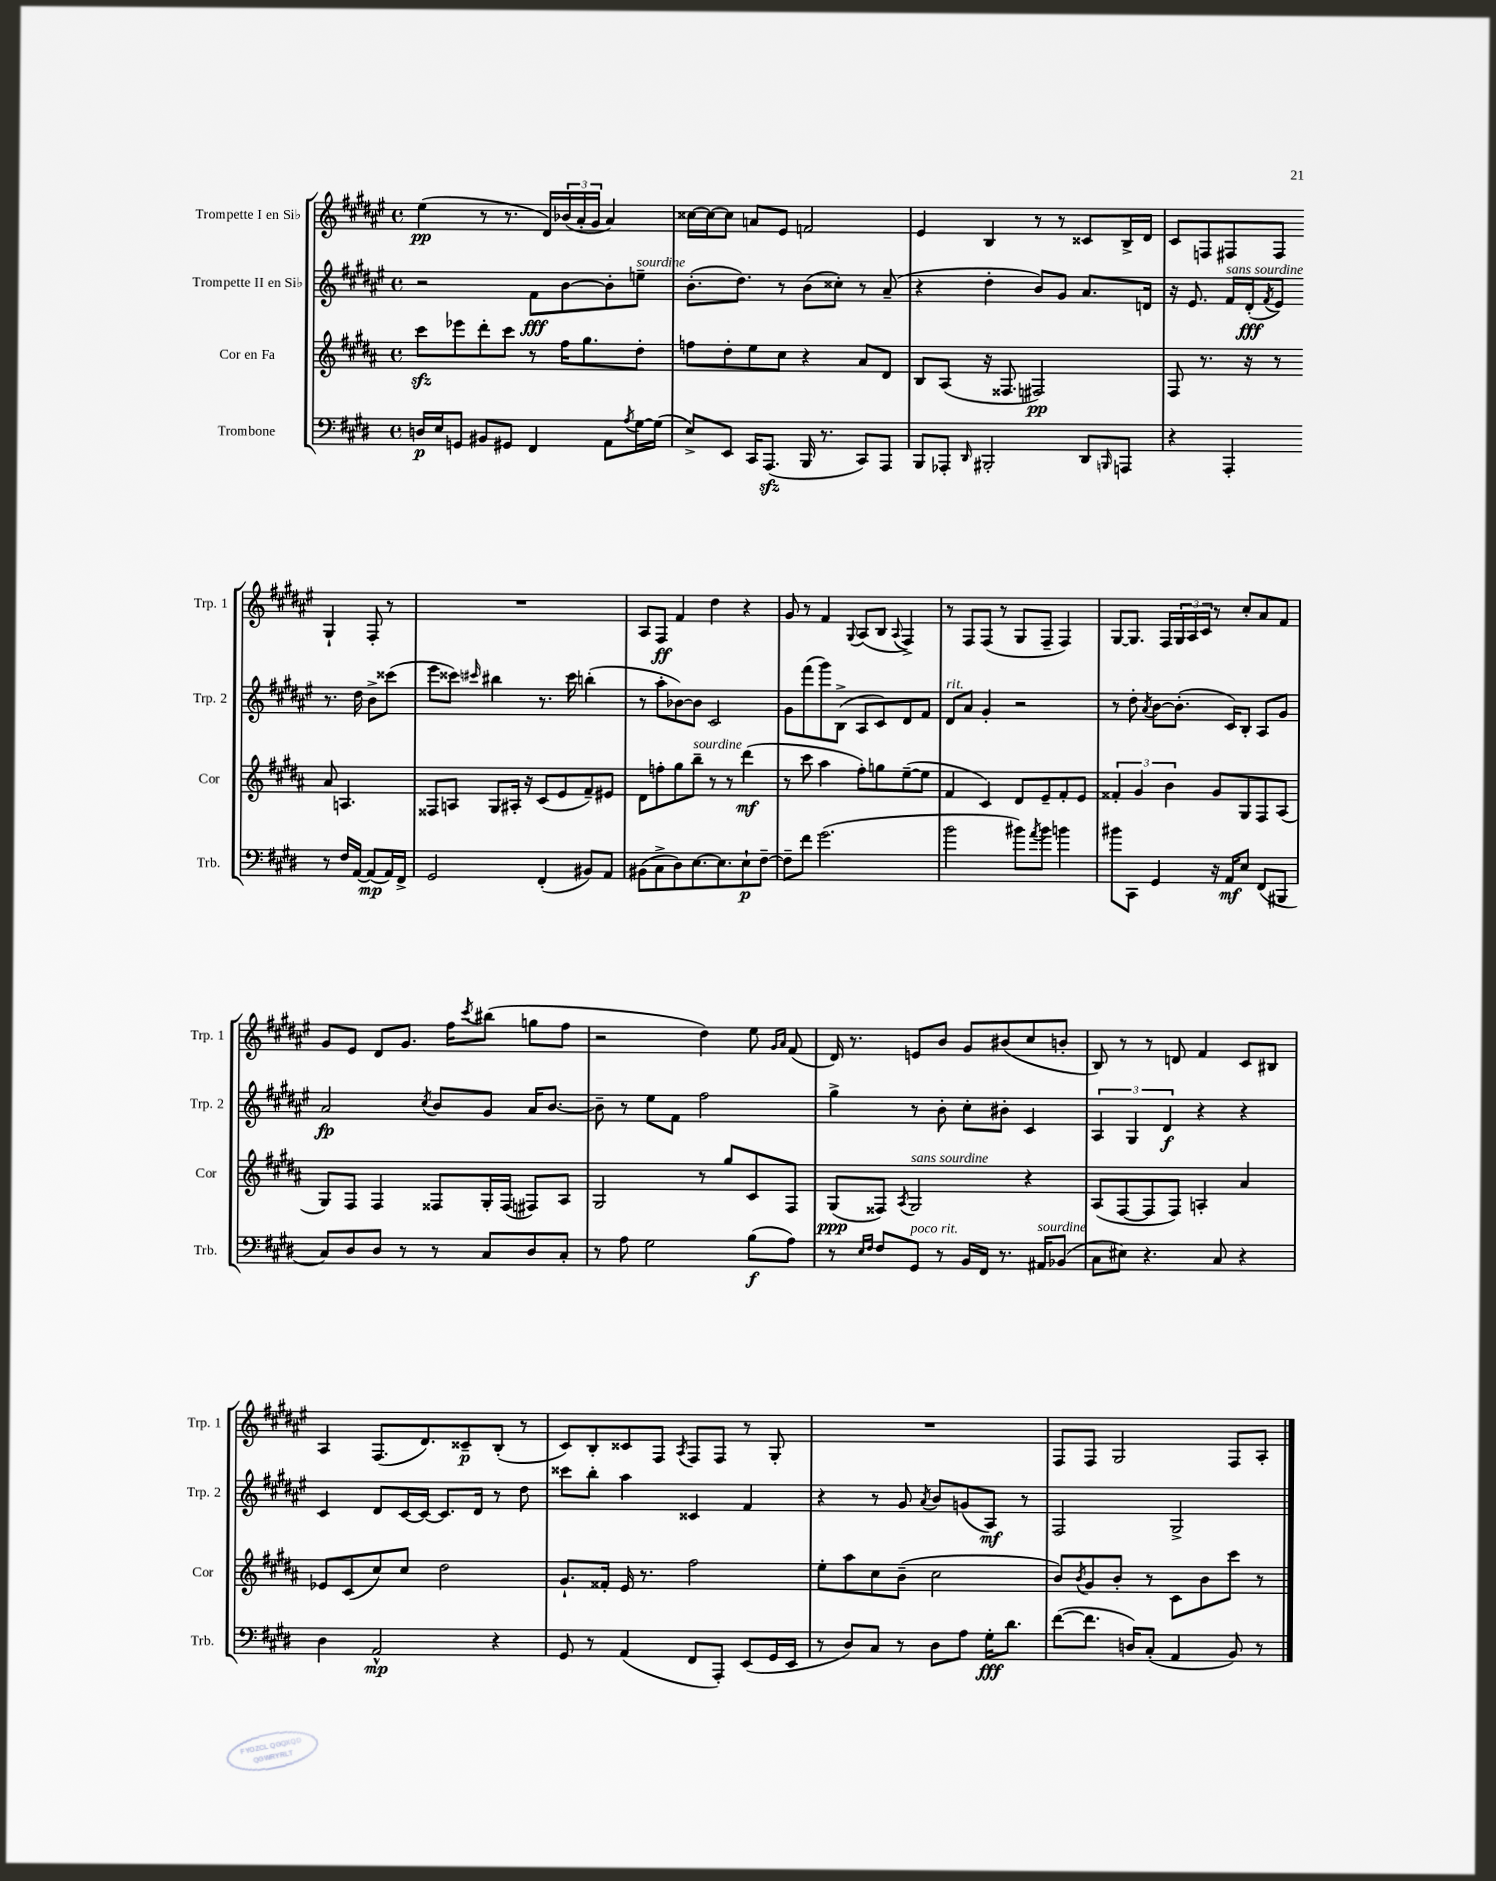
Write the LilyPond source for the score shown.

<<
\new StaffGroup <<
\new Staff = "s0" \with { instrumentName = "Trompette I en Sib" shortInstrumentName = "Trp. 1" } {
    \clef treble \key fis \major \defaultTimeSignature \time 4/4
    eis''4\pp( r8 r8. dis'16) \tuplet 3/2 { bes'16( ais'16-. gis'16 } ais'4) |
    cisis''16~ cisis''16~ cisis''8 a'8 eis'8 f'2 |
    eis'4 b4 r8 r8 cisis'8 b16-> dis'16 |
    cis'8 f8 fis8 fis8 gis4-! fis8-. r8 |
    R1 |
    ais8 fis8\ff fis'4 dis''4 r4 |
    gis'8 r8 fis'4 \appoggiatura { gis8 } ais8( b8 \appoggiatura { ais8 } fis4->) |
    r8 fis8 fis8( r8 gis8 fis8-- fis4) |
    gis8~ gis8. fis16 \tuplet 3/2 { gis16 ais16 cis'16 } r8 cis''8-. ais'8 fis'8 |
    gis'8 eis'8 dis'8 gis'8. fis''16 \acciaccatura { cis'''8 } bis''8( g''8 fis''8 |
    r2 dis''4) eis''8 \grace { gis'16 ais'16 } fis'8( |
    dis'16) r8. e'8 b'8 gis'8 bis'8( cis''8 b'8-. |
    b8) r8 r8 d'8 fis'4 cis'8 bis8 |
    ais4 fis8.( dis'8.) cisis'8--\p b8-.( r8 |
    cis'8) b8-. cisis'8 fis8 \acciaccatura { ais8 } fis8 fis8 r8 gis8-. |
    R1 |
    fis8 fis8 gis2 fis8 ais8-. \bar "|." |
}
\new Staff = "s1" \with { instrumentName = "Trompette II en Sib" shortInstrumentName = "Trp. 2" } {
    \clef treble \key fis \major \defaultTimeSignature \time 4/4
    r2 fis'8\fff b'8~ b'8-. e''8--^\markup { \italic "sourdine" } |
    b'8.-.( dis''8.) r8 b'8( cisis''8-.) r8 ais'8--( |
    r4 dis''4-. b'8) gis'8 ais'8. d'16 |
    r16 eis'8. fis'16^\markup { \italic "sans sourdine" } dis'16-.\fff( \acciaccatura { fis'8 } eis'8) r8. dis''16 b'8-> cisis'''8( |
    eis'''8 cisis'''8) \grace { cis'''16 } bis''4 r8. cis'''16 b''4-.( |
    r8 ais''8-. bes'8~) bes'8 cis'2 |
    gis'8 fis'''8( gis'''8) b8->( ais8 cis'8) dis'8 fis'8 |
    dis'8^\markup { \italic "rit." } ais'8 gis'4-. r2 |
    r8 dis''8-. \acciaccatura { ais'8 } b'8~ b'8.-.( cis'16) b8-. ais8 gis'8 |
    ais'2\fp \acciaccatura { cis''8 } b'8 gis'8 ais'16 b'8.~ |
    b'8-- r8 eis''8 fis'8 fis''2 |
    gis''4-> r8 b'8-. cis''8-. bis'8-. cis'4 |
    \tuplet 3/2 { ais4 gis4 dis'4\f } r4 r4 |
    cis'4 dis'8 cis'16~ cis'16~ cis'8. dis'16 r8 dis''8 |
    cisis'''8 b''8-. ais''4 cisis'4 fis'4 |
    r4 r8 gis'8 \acciaccatura { ais'8 } b'8 g'8( ais8\mf) r8 |
    fis2 gis2-> \bar "|." |
}
\new Staff = "s2" \with { instrumentName = "Cor en Fa" shortInstrumentName = "Cor" } {
    \clef treble \key b \major \defaultTimeSignature \time 4/4
    cis'''8\sfz ees'''8 dis'''8-. cis'''8 r8 fis''16 gis''8. dis''8-. |
    f''8 dis''8-. e''8 cis''8 r4 ais'8 dis'8 |
    b8 ais8( r16 fisis8. fis2\pp) |
    fis8 r8. r16 r8 ais'8 a4. |
    fisis8 a8 gis8 ais16-. r16 cis'8( e'8 fis'8--) eis'8 |
    dis'8 f''8-. gis''8 b''8--^\markup { \italic "sourdine" } r8 r8 dis'''4\mf( |
    r8 cis'''8 ais''4 fis''8-.) g''8 e''8~--( e''8 |
    fis'4 cis'4) dis'8 e'8-- fis'8-. e'8 |
    \tuplet 3/2 { fisis'4-. gis'4 b'4 } gis'8 gis8 fis8 ais8( |
    gis8) fis8 fis4 fisis8 gis16-. fisis16( fis8) ais8 |
    gis2 r8 gis''8 cis'8 fis8 |
    gis8\ppp( fisis8) \acciaccatura { ais8 } gis2^\markup { \italic "sans sourdine" } r4 |
    ais8( fis8~ fis8 fis8) a4-. ais'4 |
    ees'8 cis'8( cis''8) cis''8 dis''2 |
    gis'8.-! fisis'16-. e'16 r8. fis''2 |
    e''8-. ais''8 cis''8 b'8--( cis''2 |
    b'8) \acciaccatura { b'8 } gis'8 b'8-. r8 cis'8 b'8 cis'''8 r8 \bar "|." |
}
\new Staff = "s3" \with { instrumentName = "Trombone" shortInstrumentName = "Trb." } {
    \clef bass \key e \major \defaultTimeSignature \time 4/4
    d16\p e16 g,8 bis,8 gis,8 fis,4 a,8 \acciaccatura { a8 } gis16~ gis16( |
    e8->) e,8 cis,16 a,,8.\sfz( b,,16 r8. cis,8) a,,8 |
    b,,8 aes,,8-. \grace { dis,16 } bis,,2-. dis,8 \grace { b,,16 } a,,8 |
    r4 a,,4-. r8 fis16 a,16~ a,8\mp( a,16) fis,16-> |
    gis,2 fis,4-.( bis,8) a,8 |
    bis,8( cis8-> dis8) e8.~ e8. e8-!\p fis8~-- |
    fis8-- fis'8 gis'2.( |
    b'2 bis'8) \acciaccatura { a'8 } bis'8 b'4 |
    bis'8 cis,8 gis,4 r16 a,16\mf e8 fis,8( bis,,8 |
    cis8) dis8 dis8 r8 r8 cis8 dis8 cis8-. |
    r8 a8 gis2 b8\f( a8) |
    r8 \grace { e16 fis16 } fis8 gis,8^\markup { \italic "poco rit." } r8 b,16 fis,16 r8. ais,16^\markup { \italic "sourdine" } bes,8( |
    cis8 eis8) r4. cis8 r4 |
    dis4 a,2-^\mp r4 |
    gis,8 r8 a,4( fis,8 a,,8-.) e,8( gis,16 e,16 |
    r8 dis8) cis8 r8 dis8 a8 gis16-.\fff dis'8. |
    fis'8~( fis'8. d16) cis8-.( a,4 b,8) r8 \bar "|." |
}
>>
>>
\layout { \context { \Score \remove "Bar_number_engraver" } }
